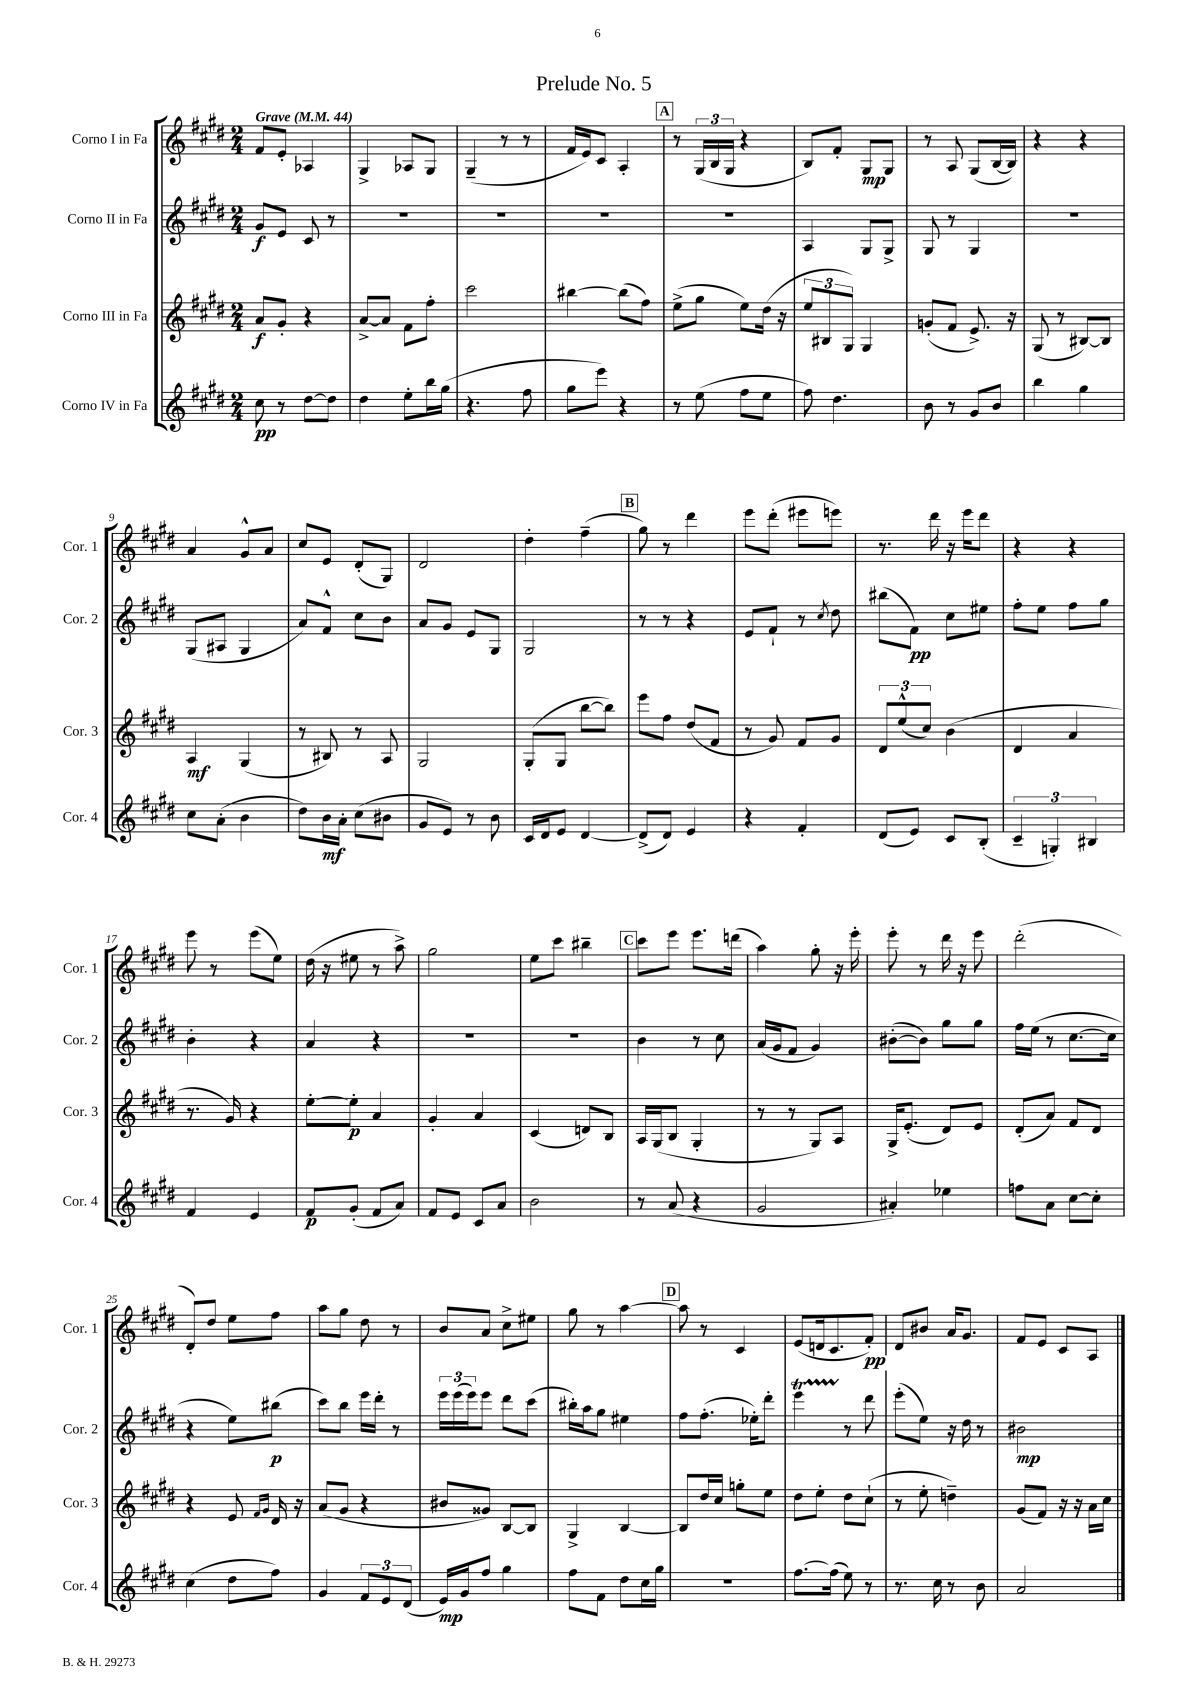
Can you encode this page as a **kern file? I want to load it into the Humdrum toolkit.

**kern	**dynam	**kern	**dynam	**kern	**dynam	**kern	**dynam
*part4	*part4	*part3	*part3	*part2	*part2	*part1	*part1
*staff4	*staff4	*staff3	*staff3	*staff2	*staff2	*staff1	*staff1
*I"Corno IV in Fa	*	*I"Corno III in Fa	*	*I"Corno II in Fa	*	*I"Corno I in Fa	*
*I'Cor. 4	*	*I'Cor. 3	*	*I'Cor. 2	*	*I'Cor. 1	*
*clefG2	*	*clefG2	*	*clefG2	*	*clefG2	*
*k[f#c#g#d#]	*	*k[f#c#g#d#]	*	*k[f#c#g#d#]	*	*k[f#c#g#d#]	*
*M2/4	*	*M2/4	*	*M2/4	*	*M2/4	*
*MM44	*	*MM44	*	*MM44	*	*MM44	*
=1	=1	=1	=1	=1	=1	=1	=1
!	!	!	!	!	!	!LO:TX:a:B:t=Grave	!
8cc#\	pp	8a/L	f	8g#/L	f	8f#/L	.
8r	.	8g#'/J	.	8e/J	.	8e'/J	.
[8dd#\L	.	4r	.	8c#/	.	4A-X/	.
8dd#\J]	.	.	.	8r	.	.	.
=2	=2	=2	=2	=2	=2	=2	=2
4dd#\	.	[8a^/L	.	2r	.	4G#^/	.
.	.	8a/J]	.	.	.	.	.
8ee'\L	.	8f#\L	.	.	.	8A-X/L	.
16bb\L	.	8ff#'\J	.	.	.	8G#/J	.
(16gg#\JJ	.	.	.	.	.	.	.
=3	=3	=3	=3	=3	=3	=3	=3
4.r	.	2ccc#\	.	2r	.	(4G#~/	.
.	.	.	.	.	.	8r	.
8ff#\	.	.	.	.	.	8r	.
=4	=4	=4	=4	=4	=4	=4	=4
8gg#\L	.	[4bb#X\	.	2r	.	16f#/LL	.
.	.	.	.	.	.	16e/J)	.
8eee\J)	.	.	.	.	.	8c#/J	.
4r	.	(8bb#\L]	.	.	.	4A'/	.
.	.	8ff#\J)	.	.	.	.	.
!!LO:REH:place=s1:t=A
=5	=5	=5	=5	=5	=5	=5	=5
8r	.	(8ee^\L	.	2r	.	8r	.
(8ee\	.	8gg#\J	.	.	.	(24G#/LL	.
.	.	.	.	.	.	24B/	.
.	.	.	.	.	.	24G#/JJ	.
8ff#\L	.	8ee\L)	.	.	.	4r	.
8ee\J	.	(16dd#\Jk	.	.	.	.	.
.	.	16r	.	.	.	.	.
=6	=6	=6	=6	=6	=6	=6	=6
8ff#\)	.	12ee/L	.	4A/	.	8B/L)	.
.	.	12B#X/	.	.	.	.	.
4.dd#\	.	.	.	.	.	8f#'/J	.
.	.	12G#/J)	.	.	.	.	.
.	.	4G#/	.	8G#/L	.	8G#/L	mp
.	.	.	.	8G#^/J	.	8G#/J	.
=7	=7	=7	=7	=7	=7	=7	=7
8b\	.	(8gn'/L	.	8G#/	.	8r	.
8r	.	8f#/J	.	8r	.	8A/	.
8g#/L	.	8.e^/)	.	4G#/	.	(8G#/L	.
8b/J	.	.	.	.	.	[16B/L	.
.	.	16r	.	.	.	16B/JJ])	.
=8	=8	=8	=8	=8	=8	=8	=8
4bb\	.	(8G#/	.	2r	.	4r	.
.	.	8r	.	.	.	.	.
4gg#\	.	[8B#X/L)	.	.	.	4r	.
.	.	8B#/J]	.	.	.	.	.
!!LO:LB:g=z
=9	=9	=9	=9	=9	=9	=9	=9
8cc#\L	.	4A/	mf	(8G#/L	.	4a/	.
(8a'\J	.	.	.	8A#X/J	.	.	.
4b\	.	(4G#/	.	4G#/	.	8g#^^/L	.
.	.	.	.	.	.	8a/J	.
=10	=10	=10	=10	=10	=10	=10	=10
8dd#\L)	.	8r	.	8a/L)	.	8cc#/L	.
16b\L	mf	8B#X/)	.	8f#^^/J	.	8e/J	.
16a'\JJ	.	.	.	.	.	.	.
(8cc#\L	.	8r	.	8cc#\L	.	(8d#'/L	.
8b#X\J	.	8A/	.	8b\J	.	8G#/J)	.
=11	=11	=11	=11	=11	=11	=11	=11
8g#/L	.	2G#/	.	8a/L	.	2d#/	.
8e/J)	.	.	.	8g#/J	.	.	.
8r	.	.	.	8e/L	.	.	.
8b\	.	.	.	8G#/J	.	.	.
=12	=12	=12	=12	=12	=12	=12	=12
16c#/LL	.	(8G#'/L	.	2G#/	.	4dd#'\	.
16d#/J	.	.	.	.	.	.	.
8e/J	.	8G#/J	.	.	.	.	.
[4d#/	.	[8bb\L	.	.	.	(4ff#~\	.
.	.	8bb\J])	.	.	.	.	.
!!LO:REH:place=s1:t=B
=13	=13	=13	=13	=13	=13	=13	=13
(8d#^/L]	.	8eee\L	.	8r	.	8gg#\)	.
8d#/J)	.	8ff#\J	.	8r	.	8r	.
4e/	.	(8dd#/L	.	4r	.	4ddd#\	.
.	.	8f#/J	.	.	.	.	.
=14	=14	=14	=14	=14	=14	=14	=14
4r	.	8r	.	8e/L	.	8eee\L	.
.	.	8g#/)	.	8f#`/J	.	(8ddd#'\J	.
4f#'/	.	8f#/L	.	8r	.	8eee#X\L	.
.	.	.	.	8qcc#/	.	.	.
.	.	8g#/J	.	8dd#\	.	8eeen\J)	.
=15	=15	=15	=15	=15	=15	=15	=15
(8d#/L	.	12d#/L	.	(8bb#X\L	.	8.r	.
.	.	(12ee^^/	.	.	.	.	.
8e/J)	.	.	.	8f#\J)	pp	.	.
.	.	12cc#/J)	.	.	.	.	.
.	.	.	.	.	.	16ddd#\	.
8c#/L	.	(4b\	.	8cc#\L	.	16r	.
.	.	.	.	.	.	16eee\KL	.
(8B'/J	.	.	.	8ee#X\J	.	8ddd#\J	.
=16	=16	=16	=16	=16	=16	=16	=16
6c#~/	.	4d#/	.	8ff#'\L	.	4r	.
.	.	.	.	8ee\J	.	.	.
6Gn'/)	.	.	.	.	.	.	.
.	.	4a/	.	8ff#\L	.	4r	.
6B#X/	.	.	.	.	.	.	.
.	.	.	.	8gg#\J	.	.	.
!!LO:LB:g=z
=17	=17	=17	=17	=17	=17	=17	=17
4f#/	.	8.r	.	4b'\	.	8eee\	.
.	.	.	.	.	.	8r	.
.	.	16g#/)	.	.	.	.	.
4e/	.	4r	.	4r	.	(8eee\L	.
.	.	.	.	.	.	8ee\J)	.
=18	=18	=18	=18	=18	=18	=18	=18
8f#/L	p	[8ee'\L	.	4a/	.	(16dd#\	.
.	.	.	.	.	.	16r	.
(8g#'/J	.	8ee'\J]	p	.	.	8ee#X\	.
8f#/L	.	4a/	.	4r	.	8r	.
8a/J)	.	.	.	.	.	8aa^\)	.
=19	=19	=19	=19	=19	=19	=19	=19
8f#/L	.	4g#'/	.	2r	.	2gg#\	.
8e/J	.	.	.	.	.	.	.
8c#/L	.	4a/	.	.	.	.	.
8a/J	.	.	.	.	.	.	.
=20	=20	=20	=20	=20	=20	=20	=20
2b\	.	(4c#/	.	2r	.	8ee\L	.
.	.	.	.	.	.	8ccc#\J	.
.	.	8dn/L)	.	.	.	4bb#X~\	.
.	.	8B/J	.	.	.	.	.
!!LO:REH:place=s1:t=C
=21	=21	=21	=21	=21	=21	=21	=21
8r	.	16A/LL	.	4b\	.	8ccc#\L	.
.	.	(16G#/J	.	.	.	.	.
(8a/	.	8B/J	.	.	.	8eee\J	.
4r	.	4G#'/	.	8r	.	8.eee\L	.
.	.	.	.	8cc#\	.	.	.
.	.	.	.	.	.	(16dddn\Jk	.
=22	=22	=22	=22	=22	=22	=22	=22
2g#/	.	8r	.	(16a/LL	.	4aa\)	.
.	.	.	.	16g#/J	.	.	.
.	.	8r	.	8f#/J	.	.	.
.	.	8G#/L)	.	4g#/)	.	8gg#'\	.
.	.	8A/J	.	.	.	16r	.
.	.	.	.	.	.	16eee'\	.
=23	=23	=23	=23	=23	=23	=23	=23
4a#X'/)	.	16G#^/KL	.	([8b#X'\L	.	8eee'\	.
.	.	(8.e'/J	.	.	.	.	.
.	.	.	.	8b#\J])	.	8r	.
4ee-X\	.	8d#/L)	.	8gg#\L	.	16ddd#\	.
.	.	.	.	.	.	16r	.
.	.	8e/J	.	8gg#\J	.	8eee\	.
=24	=24	=24	=24	=24	=24	=24	=24
8ffn\L	.	(8d#'/L	.	16ff#\LL	.	(2ddd#'\	.
.	.	.	.	(16ee\JJ	.	.	.
8a\J	.	8a/J)	.	8r	.	.	.
[8cc#\L	.	8f#/L	.	[8.cc#\L	.	.	.
8cc#'\J]	.	8d#/J	.	.	.	.	.
.	.	.	.	16cc#\Jk]	.	.	.
!!LO:LB:g=z
=25	=25	=25	=25	=25	=25	=25	=25
(4cc#\	.	4r	.	4r	.	8d#'/L)	.
.	.	.	.	.	.	8dd#/J	.
8dd#\L	.	8e/	.	8ee\L)	.	8ee\L	.
.	.	16qqf#/LL	.	.	.	.	.
.	.	16qqg#/JJ	.	.	.	.	.
8ff#\J)	.	16d#/	.	(8bb#X\J	p	8ff#\J	.
.	.	16r	.	.	.	.	.
=26	=26	=26	=26	=26	=26	=26	=26
4g#/	.	(8a/L	.	8ccc#\L)	.	8aa\L	.
.	.	8g#/J	.	8bb\J	.	8gg#\J	.
12f#/L	.	4r	.	16eee\LL	.	8dd#\	.
.	.	.	.	16ddd#'\JJ	.	.	.
12e/	.	.	.	.	.	.	.
.	.	.	.	8r	.	8r	.
(12d#/J	.	.	.	.	.	.	.
=27	=27	=27	=27	=27	=27	=27	=27
16e/LL)	mp	8b#X/L	.	24eee\LL	.	8b/L	.
.	.	.	.	(24eee\	.	.	.
16g#/J	.	.	.	.	.	.	.
.	.	.	.	24eee\J)	.	.	.
8ff#/J	.	8g##X/J)	.	8eee\J	.	8a/J	.
4gg#\	.	[8B/L	.	8ddd#\L	.	8cc#^\L	.
.	.	8B/J]	.	(8ccc#\J	.	8ee#X\J	.
=28	=28	=28	=28	=28	=28	=28	=28
8ff#\L	.	4G#^/	.	16bb#X'\LL)	.	8gg#\	.
.	.	.	.	16aa\J	.	.	.
8f#\J	.	.	.	8gg#\J	.	8r	.
8dd#\L	.	[4B/	.	4ee#X\	.	[4aa\	.
16cc#\L	.	.	.	.	.	.	.
16gg#\JJ	.	.	.	.	.	.	.
!!LO:REH:place=s1:t=D
=29	=29	=29	=29	=29	=29	=29	=29
2r	.	8B/L]	.	8ff#\L	.	8aa\]	.
.	.	16dd#/L	.	(8.ff#'\J	.	8r	.
.	.	16cc#/JJ	.	.	.	.	.
.	.	8ggn'\L	.	.	.	4c#/	.
.	.	.	.	16ee-X'\KL)	.	.	.
.	.	8ee\J	.	8ddd#'\J	.	.	.
=30	=30	=30	=30	=30	=30	=30	=30
[8.ff#\L	.	8dd#\L	.	4eeeT\	.	(8e/L	.
.	.	8ee'\J	.	.	.	16dn/k	.
(16ff#\Jk]	.	.	.	.	.	8.c#/	.
8ee\)	.	8dd#\L	.	8r	.	.	.
8r	.	(8cc#`\J	.	8ddd#\	.	8f#'/J)	pp
=31	=31	=31	=31	=31	=31	=31	=31
8.r	.	8r	.	(8eee'\L	.	8d#/L	.
.	.	8ee'\	.	8ee\J)	.	8b#X/J	.
16cc#\	.	.	.	.	.	.	.
8r	.	4ddn~\)	.	16r	.	16a/KL	.
.	.	.	.	16dd#\	.	8.g#/J	.
8b\	.	.	.	8r	.	.	.
=32	=32	=32	=32	=32	=32	=32	=32
2a/	.	(8g#/L	.	2b#X\	mp	8f#/L	.
.	.	8f#/J)	.	.	.	8e/J	.
.	.	16r	.	.	.	8c#/L	.
.	.	16r	.	.	.	.	.
.	.	16a\LL	.	.	.	8A/J	.
.	.	16cc#\JJ	.	.	.	.	.
==	==	==	==	==	==	==	==
*-	*-	*-	*-	*-	*-	*-	*-
